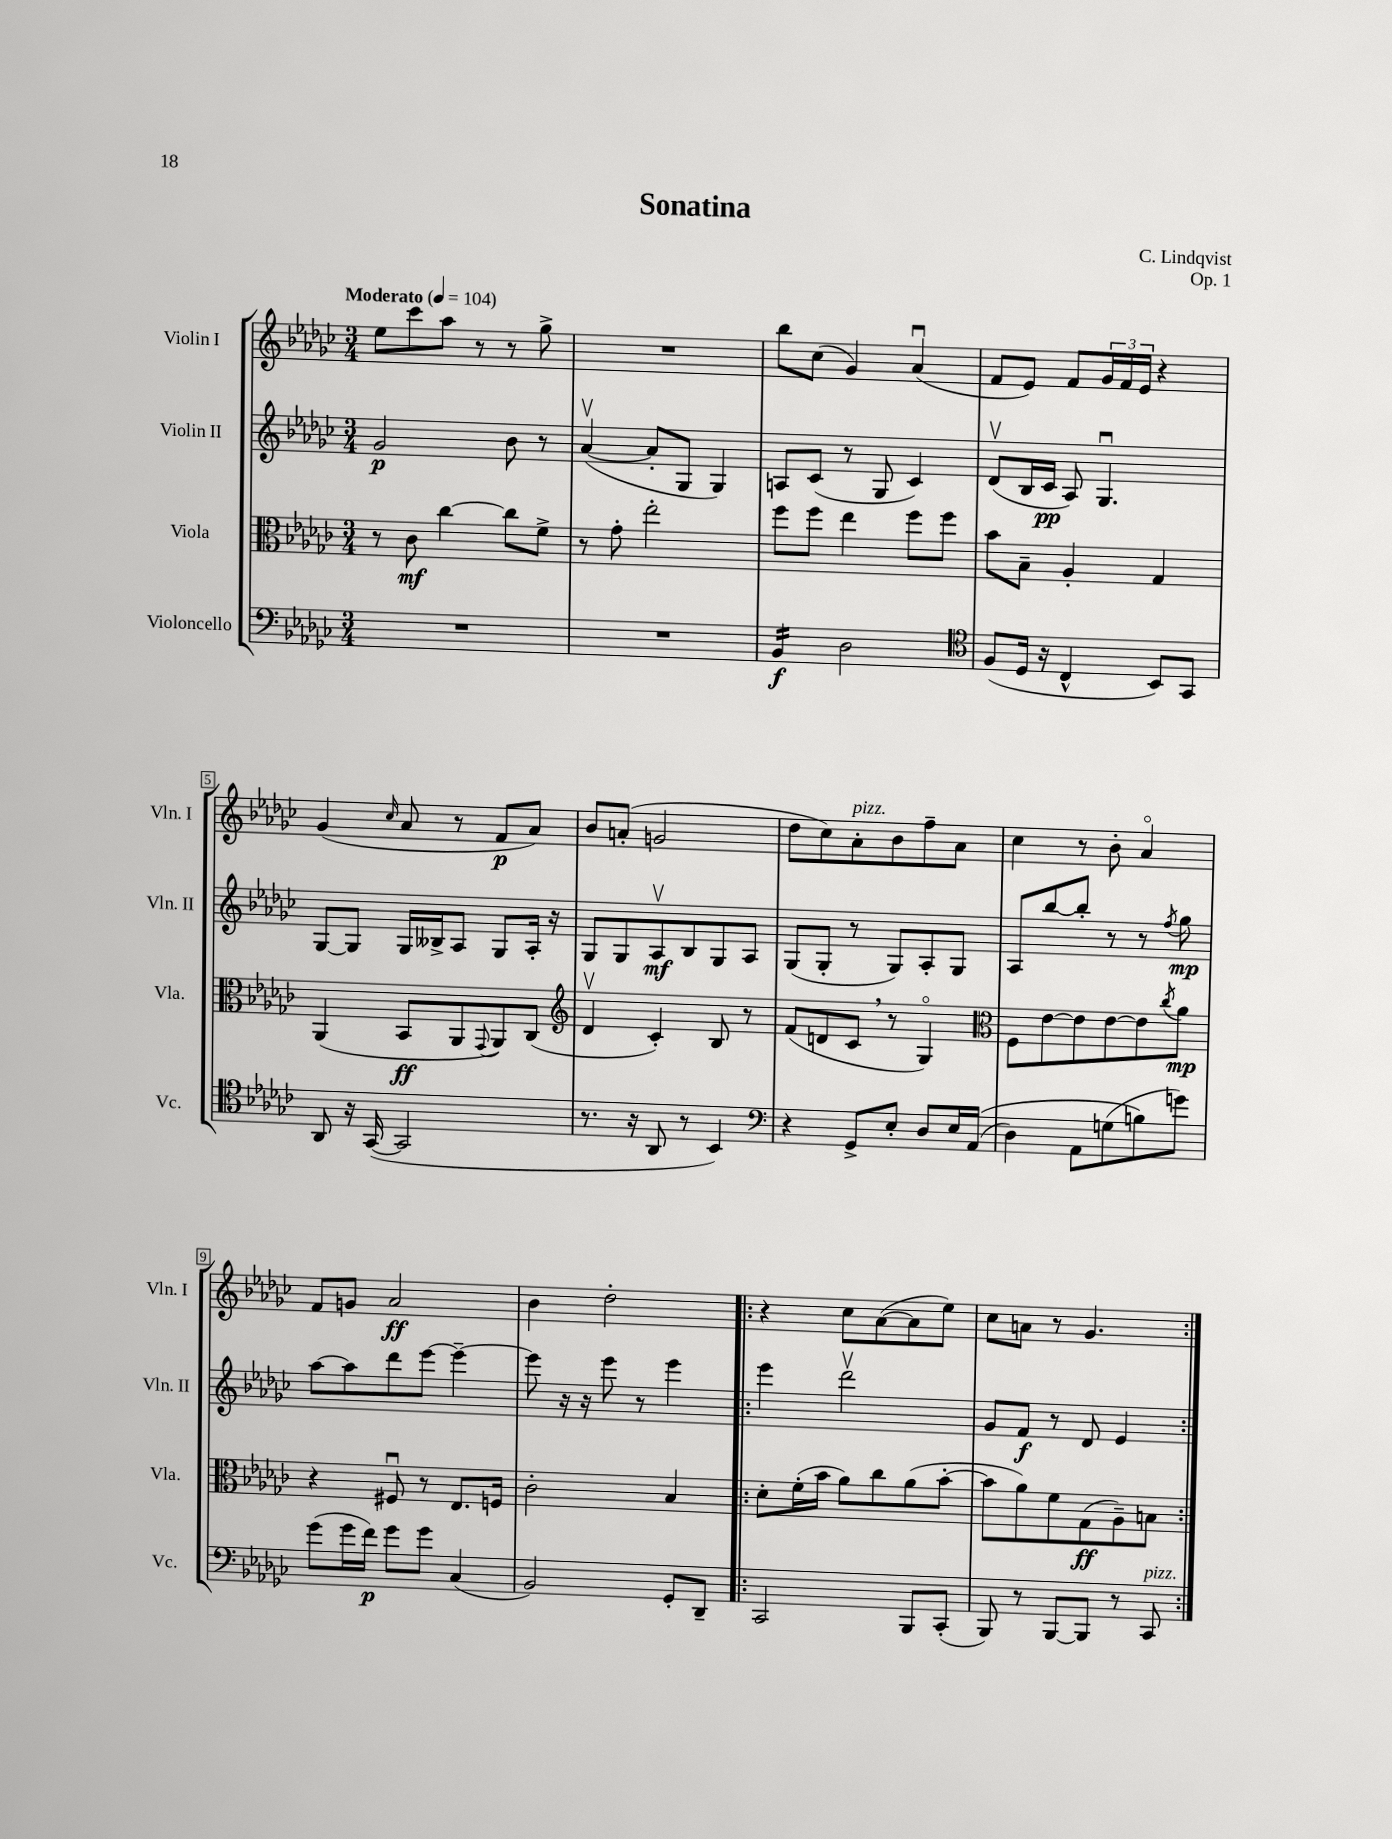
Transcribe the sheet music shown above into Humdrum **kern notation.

**kern	**kern	**kern	**kern
*staff4	*staff3	*staff2	*staff1
*clefF4	*clefC3	*clefG2	*clefG2
*k[b-e-a-d-g-c-]	*k[b-e-a-d-g-c-]	*k[b-e-a-d-g-c-]	*k[b-e-a-d-g-c-]
*M3/4	*M3/4	*M3/4	*M3/4
*MM104	*MM104	*MM104	*MM104
2.r	8r	2g-/	8ee-\L
.	8c-\	.	8ccc-\
.	[4cc-\	.	8aa-\J
.	.	.	8r
.	8cc-\]L	8b-\	8r
.	8f^\J	8r	8gg-^\
=	=	=	=
2.r	8r	([4a-v/	2.r
.	8g-'\	.	.
.	2ee-'\	8a-'/]L	.
.	.	8G-/J	.
.	.	4G-/)	.
=	=	=	=
4BB-/	8ff\L	8A/L	8bb-\L
.	8ff\J	(8c-/J	(8cc-\J
2D-\	4ee-\	8r	4g-/)
.	.	8G-/	.
.	8ff\L	4c-/)	(4a-u/
.	8ff\J	.	.
=	=	=	=
*clefC4	*	*	*
(8F/L	8b-\L	(8d-v/L	8f/L
16D-/Jk	8B-~\J	16B-/L	8e-/J)
16r	.	16c-/JJ	.
4C-^^/	4A-'/	8A-/)	8f/L
.	.	4.G-u/	24g-/L
.	.	.	24f/
.	.	.	24e-/JJ
8BB-/L)	4G-/	.	4r
8GG-/J	.	.	.
=	=	=	=
8AA-/	(4AA-/	[8G-/L	(4g-/
16r	.	8G-/]J	.
([16GG-/	.	.	.
.	.	.	16qqcc-/
2GG-/]	8BB-/L	16G-/LL	8a-/
.	.	16B--^/J	.
.	8AA-/	8A-/J	8r
.	8qqGG-/	.	.
.	8AA-/)	8G-/L	8f/L
.	(8C-/J	16A-'/Jk	8a-/J)
.	.	16r	.
=	=	=	=
*	*clefG2	*	*
8.r	4d-v/	8G-/L	8b-/L
.	.	8G-/	(8a'/J
16r	.	.	.
8AA-/	4c-'/)	8A-v/	2g/
8r	.	8B-/	.
4BB-/)	8B-/	8G-/	.
.	8r	8A-/J	.
=	=	=	=
*clefF4	*	*	*
4r	(8f/L	(8G-/L	8dd-\L
.	8d/	8G-'/J	8cc-\)
8GG-^/L	8c-/J	8r	8a-'\
8E-'/J	8r	8G-/L)	8b-\
8D-/L	4G-o/)	8A-'/	8ff~\
16E-/L	.	8G-/J	8a-\J
&((16AA-/JJ	.	.	.
=	=	=	=
*	*clefC3	*	*
4D-\)	8F\L	8A-/L	4cc-\
.	[8e-\	[8bb-/	.
8AA-\L	8e-\]	8bb-'/]J	8r
(8G\	[8e-\	8r	8b-'\
8B\&)	8e-\]	8r	4a-o/
.	8qcc-/	8qff/	.
8g\J)	8a-\J	8gg-\	.
=	=	=	=
(8g-\L	4r	[8aa-\L	8f/L
16g-\L	.	8aa-\]	8g/J
16f\JJ)	.	.	.
8g-\L	8F#u/	8ddd-\	2a-/
8g-\J	8r	[8eee-\J	.
(4C-/	8.E-/L	4eee-~\_	.
.	16F/Jk	.	.
=	=	=	=
2BB-/)	2c-'\	8eee-\]	4b-\
.	.	16r	.
.	.	16r	.
.	.	8eee-\	2dd-'\
.	.	8r	.
8GG-'/L	4B-/	4eee-\	.
8DD-~/J	.	.	.
=!|:	=!|:	=!|:	=!|:
2CC-/	8d-'\L	4eee-\	4r
.	(16f'\L	.	.
.	16b-\JJ	.	.
.	8a-\L)	2ddd-v\	8cc-\L
.	8cc-\	.	([8a-\
8BBB-/L	(8a-\	.	8a-\]
(8CC-'/J	[8b-'\J	.	8ee-\J)
=	=	=	=
8BBB-/)	8b-\]L	8g-/L	8cc-\L
8r	8a-\)	8f/J	8a\J
[8BBB-/L	8f\	8r	8r
8BBB-/]J	(8G-\	8d-/	4.g-/
8r	8A-~\)	4e-/	.
8CC-/	8B\J	.	.
==:|!	==:|!	==:|!	==:|!
*-	*-	*-	*-
